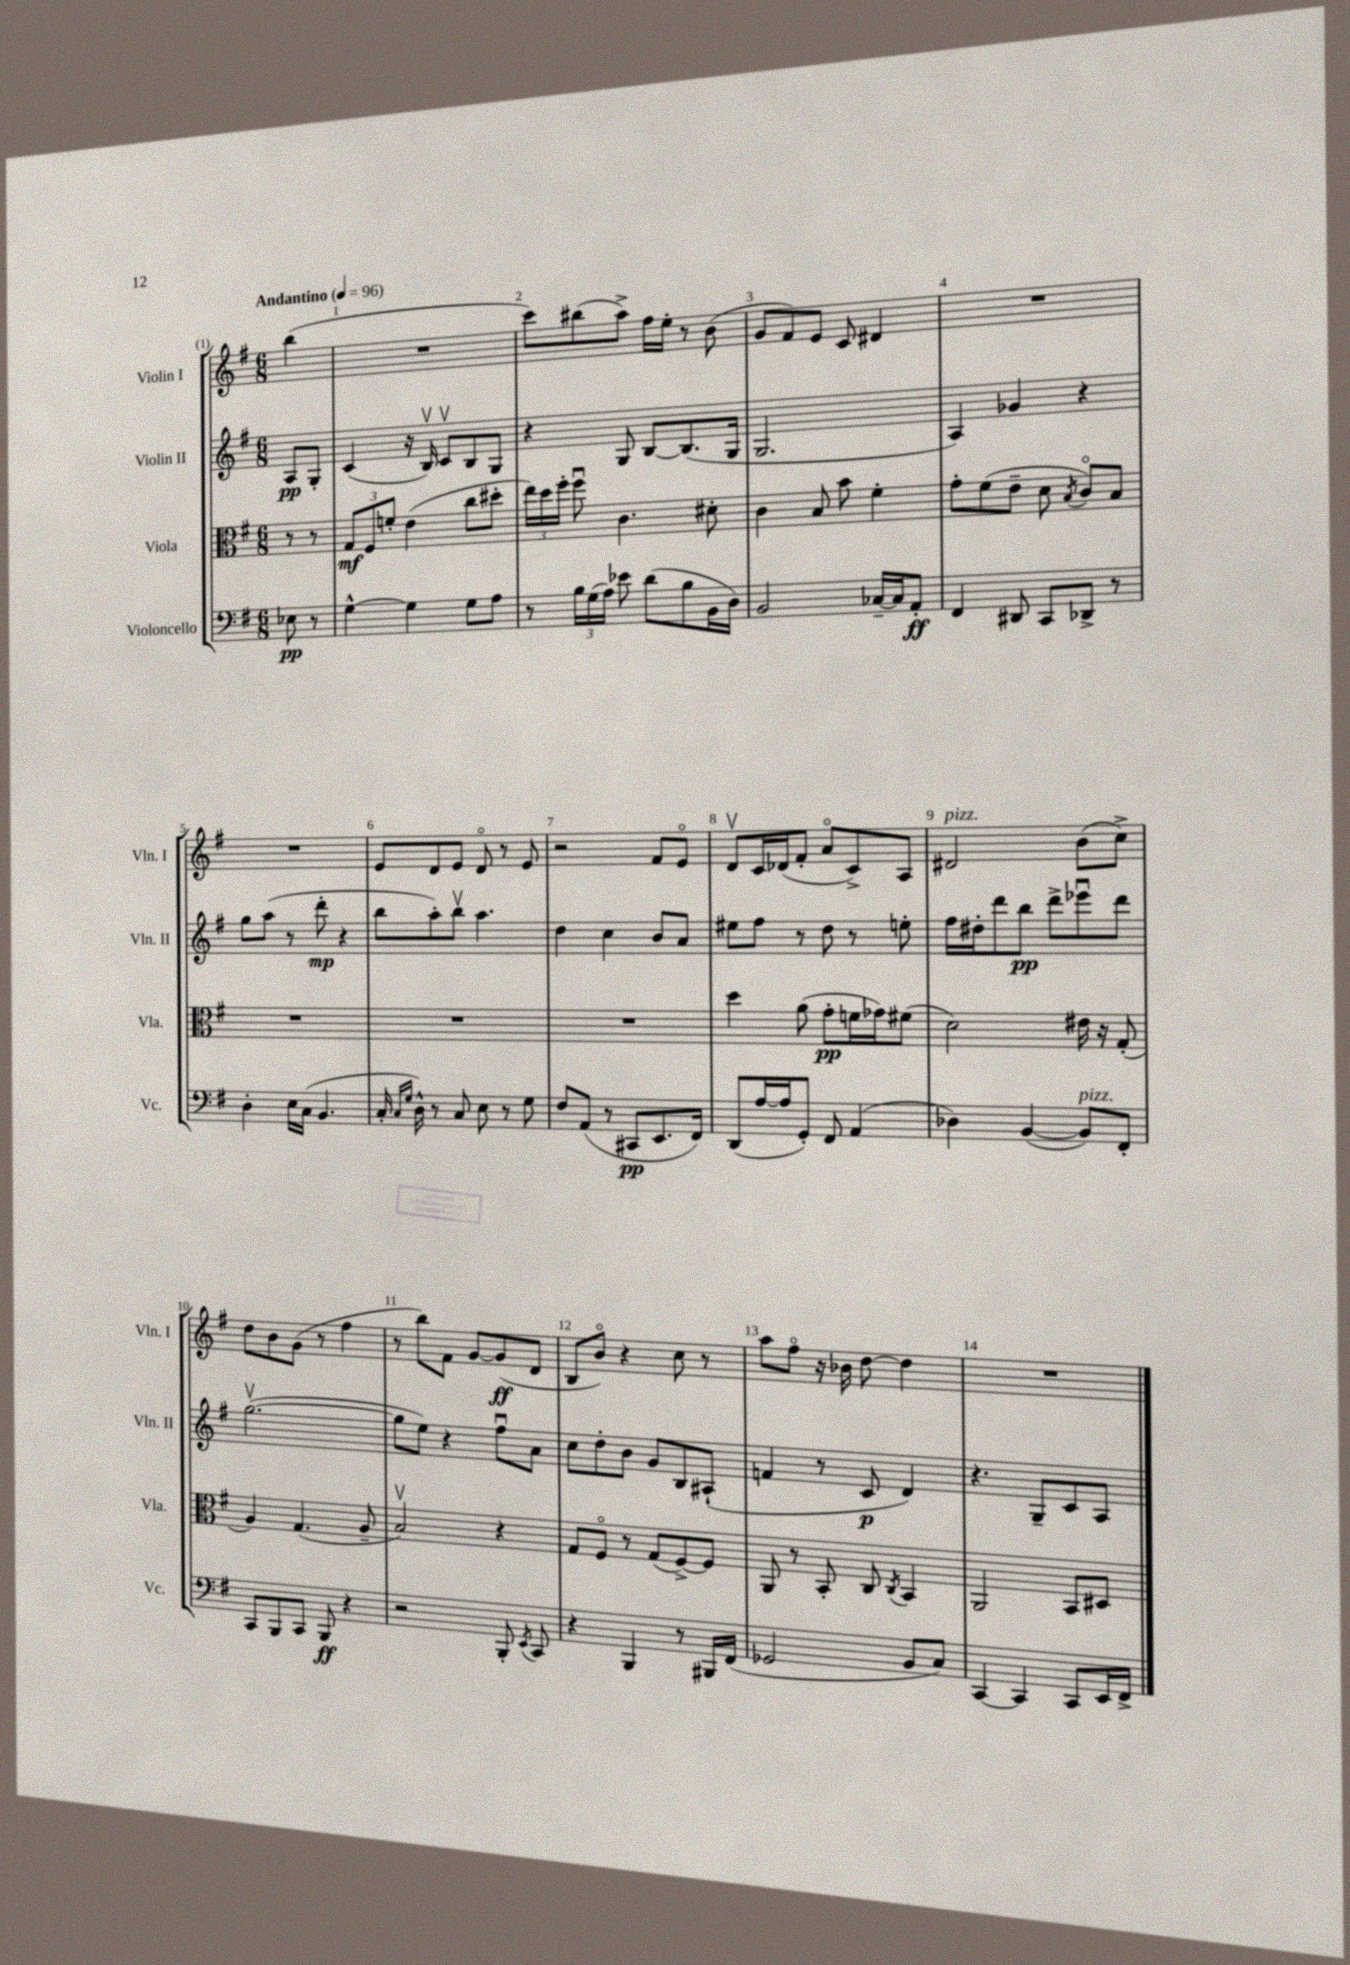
<<
\new StaffGroup <<
\new Staff = "s0" \with { instrumentName = "Violin I" shortInstrumentName = "Vln. I" } {
    \clef treble \key g \major \numericTimeSignature \time 6/8 \partial 4 \tempo "Andantino" 4 = 96
    \autoBeamOff b''4( |
    R2. |
    c'''8[) bis''8( a''8]->) fis''16[ e''16]-. r8 b'8( |
    g'8[ fis'8) e'8] c'8 dis'4 |
    R2. |
    R2. |
    e'8[ d'8 e'8] d'8\flageolet r8 e'8 |
    r2 fis'8[ e'8]\flageolet |
    d'8[\upbow c'16 des'16( fis'8]-. a'8[\flageolet c'8->) a8] |
    dis'2^\markup { \italic "pizz." } b'8[( c''8]->) |
    d''8[ b'8 g'8]( r8 fis''4 |
    r8 b''8[) fis'8] g'8[~ g'8\ff( d'8] |
    b8[ b'8]\flageolet) r4 c''8 r8 |
    a''8[ fis''8]\flageolet r16 bes'16 d''8~ d''4 |
    R2. \bar "|." |
}
\new Staff = "s1" \with { instrumentName = "Violin II" shortInstrumentName = "Vln. II" } {
    \clef treble \key g \major \numericTimeSignature \time 6/8 \partial 4
    \autoBeamOff a8[\pp g8]-. |
    c'4( r16 b16\upbow) c'8[\upbow b8 g8] |
    r4 g8 b8[~ b8.( g16] |
    g2. |
    a4) ges'4 r4 |
    g''8[ a''8]( r8 d'''8-.\mp r4 |
    b''8[ a''8-.) b''8]\upbow a''4. |
    d''4 c''4 b'8[ a'8] |
    eis''8[ fis''8] r8 d''8 r8 e''8-. |
    fis''16[ dis''16-. d'''8 b''8]\pp d'''8[-> ees'''8\downbow d'''8] |
    g''2.~\upbow( |
    g''8[ e''8]) r4 fis''8[\downbow a'8] |
    c''8[ d''8-. b'8] g'8[ b8 ais8]-!( |
    f'4 r8 c'8\p d'4) |
    r4. g8[-- c'8 a8] \bar "|." |
}
\new Staff = "s2" \with { instrumentName = "Viola" shortInstrumentName = "Vla." } {
    \clef alto \key g \major \numericTimeSignature \time 6/8 \partial 4
    \autoBeamOff r8 r8 |
    \tuplet 3/2 { g8[\mf fis8 f'8]-. } e'4( c''8[ dis''8]-. |
    \tuplet 3/2 { e''16[) d''16 fis''16]-. } fis''8\downbow c'4. dis'8-. |
    c'4 b8 b'8 fis'4-. |
    g'8[-. fis'8( e'8]-- d'8 \acciaccatura { b8 } c'8[\flageolet) b8] |
    R2. |
    R2. |
    R2. |
    d''4 a'8( g'8[-.\pp f'16 ges'16) fis'8]( |
    d'2) eis'16 r16 g8-.( |
    a4) g4.( a8-- |
    b2\upbow) r4 |
    g8[ fis8]\flageolet r8 g8[( fis8~->) fis8] |
    a,8 r8 b,8-. c8 \acciaccatura { c8 } b,4 |
    a,2 b,8[ dis8] \bar "|." |
}
\new Staff = "s3" \with { instrumentName = "Violoncello" shortInstrumentName = "Vc." } {
    \clef bass \key g \major \numericTimeSignature \time 6/8 \partial 4
    \autoBeamOff ees8\pp r8 |
    g4~-^ g4 g8[ a8] |
    r8 \tuplet 3/2 { b16[ g16( a16]) } ees'8 d'8[( b8 b,16 d16]) |
    b,2 ces16[~-- ces16 a,8]-.\ff |
    fis,4 dis,8 c,8[ des,8]-> r8 |
    d4-. e16[ c16]( b,4. |
    c16-. \grace { c16[ g16] } d16-^) r8 c8 e8 r8 g8 |
    fis8[ a,8]( r8 cis,8[\pp e,8. fis,16]) |
    d,8[( a16~ a16 g,8]-.) fis,8 a,4( |
    des4) b,4~( b,8[^\markup { \italic "pizz." }) fis,8]-. |
    c,8[ b,,8 c,8] b,,8\ff r4 |
    r2 b,,8-. \acciaccatura { e,8 } c,8 |
    r4 b,,4 r8 bis,,16[ fis,16]( |
    ges,2 b,8[ c8]) |
    c,4~ c,4 c,8[ e,16 fis,16]-> \bar "|." |
}
>>
>>
\layout { \context { \Score \override BarNumber.break-visibility = ##(#f #t #t) barNumberVisibility = #all-bar-numbers-visible } }
